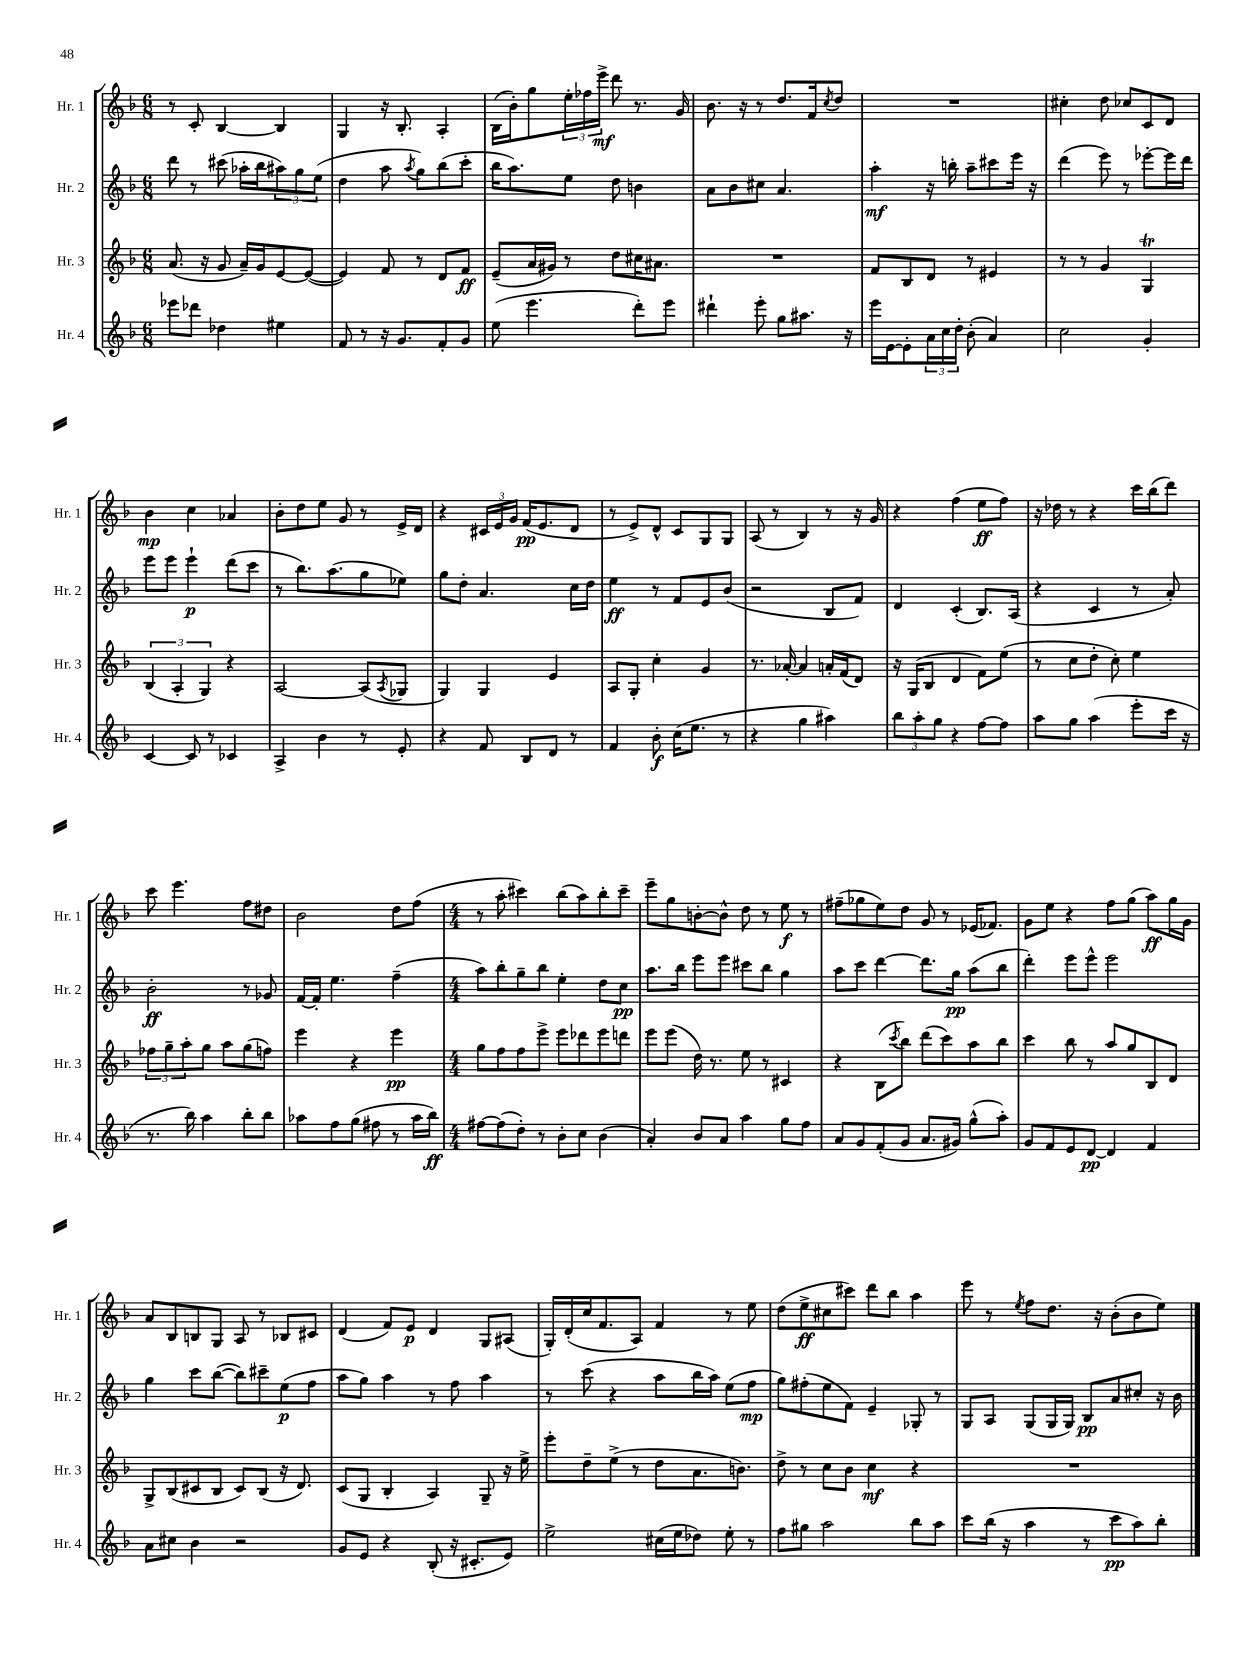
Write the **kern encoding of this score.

**kern	**kern	**kern	**kern
*staff4	*staff3	*staff2	*staff1
*clefG2	*clefG2	*clefG2	*clefG2
*k[b-]	*k[b-]	*k[b-]	*k[b-]
*M6/8	*M6/8	*M6/8	*M6/8
8eee-	(8.a	8ddd	8r
8ddd-	.	8r	8c'
.	16r	.	.
4dd-	8g	(8ccc#	[4B-
.	16a~)	16aa-'	.
.	16g	16bb-	.
4ee#	[8e	12aa#)	4B-]
.	.	12gg	.
.	(8e_	.	.
.	.	(12ee	.
=	=	=	=
8f	4e])	4dd	4G
8r	.	.	.
16r	8f	8aa	16r
8.g	.	.	8.B-'
.	.	8qaa	.
.	8r	8gg)	.
8f'	8d	(8bb-	4A'
8g	8f	8ccc'	.
=	=	=	=
(8ee	(8e~	16bb-	(16B-
.	.	8.aa)	16b-')
4.eee	16a	.	8gg
.	16g#)	.	.
.	8r	8ee	24ee'
.	.	.	24ff-
.	.	.	24eee^
.	8dd	8dd	8ddd
8ddd')	16cc#	4b	8.r
.	8.a#	.	.
8eee	.	.	.
.	.	.	16g
=	=	=	=
4ddd#`	2.r	8a	8.b-
.	.	8b-	.
.	.	.	16r
8eee'	.	8cc#	8r
8gg	.	4.a	8.dd
8.aa#	.	.	.
.	.	.	16f
.	.	.	8qcc
.	.	.	8dd
16r	.	.	.
=	=	=	=
16eee	8f	4aa'	2.r
[16e	.	.	.
8e']	8B-	.	.
24a	8d	16r	.
24cc	.	.	.
.	.	16bb'	.
24dd'	.	.	.
(8b-'	8r	8aa~	.
4a)	4e#	8ccc#	.
.	.	16eee	.
.	.	16r	.
=	=	=	=
2cc	8r	(4ddd	4cc#'
.	8r	.	.
.	4g	8eee)	8dd
.	.	8r	8cc-
4g'	4G	[8eee-'	8c
.	.	16eee-]	8d
.	.	16ddd	.
=	=	=	=
[4c	(6B-	8eee	4b-
.	.	8eee	.
.	6A'	.	.
8c]	.	4eee`	4cc
.	6G)	.	.
8r	.	.	.
4c-	4r	(8ddd	4a-
.	.	8ccc	.
=	=	=	=
4A^	[2A	8r	8b-'
.	.	8.bb-)	8dd
4b-	.	.	8ee
.	.	(8.aa	.
.	.	.	8g
8r	(8A]	8gg	8r
.	8qA	.	.
8e'	8G-	8ee-)	16e^
.	.	.	16d
=	=	=	=
4r	4G)	8gg	4r
.	.	8dd'	.
8f	4G	4.a	24c#
.	.	.	24e
.	.	.	24g
8B-	.	.	(16f
.	.	.	8.e
8d	4e	.	.
8r	.	16cc	8d
.	.	16dd	.
=	=	=	=
4f	8A	4ee	8r
.	8G'	.	8e^)
8b-'	4cc'	8r	8d^^
(16cc	.	8f	8c
8.ee	.	.	.
.	4g	8e	8G
8r	.	(8b-	8G
=	=	=	=
4r	8.r	2r	(8A
.	.	.	8r
.	[16a-'	.	.
4gg	4a-]	.	4B-)
4aa#)	16a'	8B-	8r
.	(16f	.	.
.	8d)	8f)	16r
.	.	.	16g
=	=	=	=
12bb-	16r	4d	4r
.	(16G	.	.
12aa'	.	.	.
.	8B-	.	.
12gg	.	.	.
4r	4d	(4c'	(4ff
[8ff	8f)	8.B-)	8ee
8ff]	(8ee	.	8ff)
.	.	(16A	.
=	=	=	=
8aa	8r	4r	16r
.	.	.	16dd-
8gg	8cc	.	8r
(4aa	8dd'	4c	4r
.	8cc')	.	.
8eee'	4ee	8r	16ccc
.	.	.	(16bb-
16ccc	.	8a')	8ddd)
16r	.	.	.
=	=	=	=
8.r	12ff-	2b-'	8ccc
.	12gg~	.	.
.	.	.	4.eee
.	12aa'	.	.
16bb-)	.	.	.
4aa	8gg	.	.
.	8aa	.	.
8bb-'	(8gg	8r	8ff
8bb-	8ff)	8g-	8dd#
=	=	=	=
8aa-	4eee	[16f	2b-
.	.	16f']	.
8ff	.	4.ee	.
(8gg	4r	.	.
8ff#	.	.	.
8r	4eee	(4ff~	8dd
16aa-	.	.	(8ff
16bb-)	.	.	.
=	=	=	=
*M4/4	*M4/4	*M4/4	*M4/4
[8ff#	8gg	8aa)	8r
(8ff#]	8ff	8bb-'	8aa'
8dd')	8ff	8gg~	4ccc#)
8r	8eee^	8bb-	.
8b-'	8eee	4ee'	(8bb-
8cc	8ddd-	.	8aa)
(4b-	8eee	8dd	8bb-'
.	8ddd	8cc	8ccc#~
=	=	=	=
4a')	8eee	8.aa	8eee~
.	(8eee	.	8gg
.	.	16bb-	.
8b-	16dd)	8eee	[8b'
.	8.r	.	.
8a	.	8eee	8b^^]
4aa	8ee	8ccc#	8dd
.	8r	8bb-	8r
8gg	4c#	4gg	8ee
8ff	.	.	8r
=	=	=	=
8a	4r	8aa	(8ff#~
8g	.	8ccc	8gg-
(8f'	(8B-	[4ddd	8ee)
.	8qccc	.	.
8g	8bb-)	.	8dd
8.a	(8ddd	8.ddd]	8g
.	8ccc)	.	8r
16g#)	.	16gg	.
(8gg^^	8aa	(8aa	(16e-
.	.	.	8.f-)
8aa')	8bb-	8bb-	.
=	=	=	=
8g	4ccc	4ddd')	8g
8f	.	.	8ee
8e	8bb-	8eee	4r
[8d	8r	8eee^^	.
4d]	8aa	2eee	8ff
.	8gg	.	(8gg
4f	8B-	.	8aa)
.	8d	.	16gg
.	.	.	16g
=	=	=	=
8a	8G^	4gg	8a
8cc#	(8B-	.	8B-
4b-	8c#	8ccc	8B
.	8B-	([8bb-	8G
2r	8c#)	8bb-])	8A
.	(8B-	8ccc#~	8r
.	16r	(8ee	8B-
.	8.d)	.	.
.	.	8ff	8c#
=	=	=	=
8g	(8c	8aa	(4d
8e	8G	8gg)	.
4r	4B-'	4aa	8f)
.	.	.	8e
(8B-'	4A)	8r	4d
16r	.	8ff	.
8.c#'	.	.	.
.	8G~	4aa	8G
8e)	16r	.	(8A#
.	16ee^	.	.
=	=	=	=
2ee^	8eee'	8r	16G')
.	.	.	(16d'
.	8dd~	(8ccc	16cc
.	.	.	8.f
.	(8ee^	4r	.
.	8r	.	8A)
(16cc#	8dd	8aa	4f
16ee	.	.	.
8dd-)	8.a	16bb-	.
.	.	16aa)	.
8ee'	.	(8ee	8r
.	8.b)	.	.
8r	.	8ff	8ee
=	=	=	=
8ff	8dd^	8gg)	(8dd
8gg#	8r	(8ff#'	8ee^
2aa	8cc	8ee	8cc#
.	8b-	8f)	8ccc#)
.	4cc	4e~	8ddd
.	.	.	8bb-
8bb-	4r	8G-'	4aa
8aa	.	8r	.
=	=	=	=
8ccc	1r	8G	8eee
(16bb-	.	8A	8r
16r	.	.	.
.	.	.	8qee
4aa	.	(8G	8ff
.	.	16G	8.dd
.	.	16G)	.
8r	.	8B-	.
.	.	.	16r
8ccc	.	8a	(8b-'
8aa)	.	8cc#'	8b-
8bb-'	.	16r	8ee)
.	.	16b-	.
==	==	==	==
*-	*-	*-	*-
